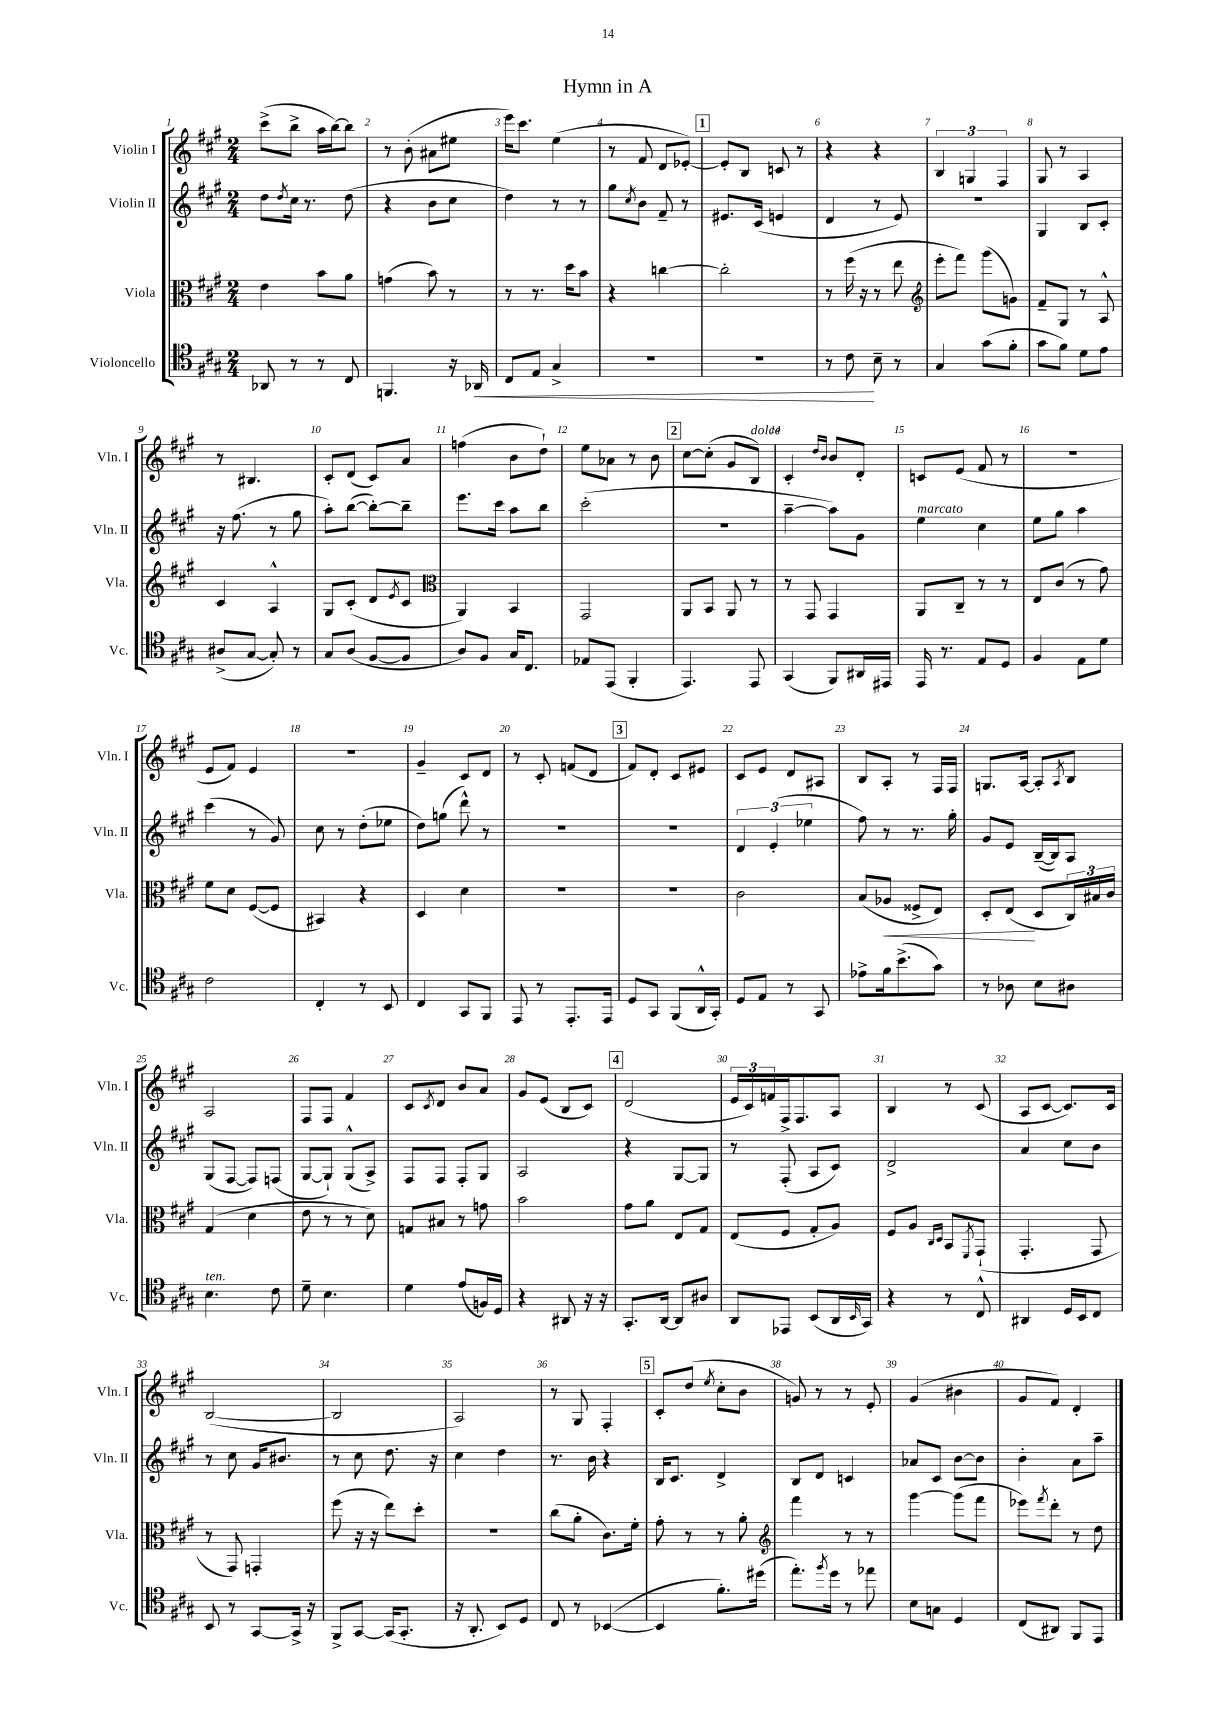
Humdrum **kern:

**kern	**kern	**kern	**kern
*staff4	*staff3	*staff2	*staff1
*clefC4	*clefC3	*clefG2	*clefG2
*k[f#c#g#]	*k[f#c#g#]	*k[f#c#g#]	*k[f#c#g#]
*M2/4	*M2/4	*M2/4	*M2/4
8AA-	4e	8dd	(8ccc#^
.	.	8qdd	.
8r	.	16cc#	8bb^
.	.	8.r	.
8r	8b	.	16aa
.	.	.	[16bb)
8C#	8a	(8dd	8bb]
=	=	=	=
4.FF	(4g	4r	8r
.	.	.	(8b'
.	8b)	8b	8a#
16r	8r	8cc#	8ee#
16AA-	.	.	.
=	=	=	=
8C#	8r	4dd)	16eee)
.	.	.	8.ccc#
8E	8.r	.	.
4G#^	.	8r	(4ee
.	16dd	.	.
.	8b	8r	.
=	=	=	=
2r	4r	8gg#	8r
.	.	8qcc#	.
.	.	8b	8f#
.	[4cc	8f#~	8d
.	.	8r	[8e-')
=	=	=	=
2r	2cc']	8.e#	8e-']
.	.	.	8B
.	.	(16c#	.
.	.	4e	8c
.	.	.	8r
=	=	=	=
8r	8r	4d	4r
8c#	(16ff#	.	.
.	16r	.	.
8B~	8r	8r	4r
8r	8ee	8e)	.
=	=	=	=
*	*clefG2	*	*
4G#	8eee'	2r	6B
.	8fff#)	.	.
.	.	.	6G
(8g#	(8ggg#	.	.
.	.	.	6F#
8f#'	8g)	.	.
=	=	=	=
8g#	8f#~	4G#	8G#
8f#)	8G#	.	8r
8d	8r	8B	4A
8e	8A^^	8c#'	.
=	=	=	=
(8A#^	4c#	16r	8r
.	.	(8.ff#	.
[8G#	.	.	4.B#
8G#'])	4A^^	8r	.
8r	.	8gg#	.
=	=	=	=
8G#	8G#	8aa')	8c#'
(8A	(8c#'	([8bb	(8d
[8F#	8d	8bb'_)	8c#)
.	8qe	.	.
8F#]	8c#	8bb~]	8a
=	=	=	=
*	*clefC3	*	*
8A)	4AA)	8.eee	(4ff
8F#	.	.	.
.	.	16ccc#	.
16G#	4BB	8aa	8b
8.C#	.	.	.
.	.	8bb	8dd`)
=	=	=	=
8E-	2GG#	(2ccc#'	8ee
(8EE	.	.	8a-
4FF#'	.	.	8r
.	.	.	8b
=	=	=	=
4.EE)	8AA	2r	[8cc#
.	8BB	.	(8cc#']
.	8AA	.	8g#
8EE	8r	.	8B)
=	=	=	=
(4GG#	8r	[4aa~	4c#'
.	8GG#	.	.
.	.	.	16qqdd
.	.	.	16qqb
8FF#)	4GG#	8aa])	8b
16AA#	.	8g#	8d'
16EE#	.	.	.
=	=	=	=
16EE	8AA	4ee	8c
8.r	.	.	.
.	8C#~	.	(8e
8E	8r	4cc#	8f#
8D	8r	.	8r
=	=	=	=
4F#	8E	8ee	2r
.	(8c#	8gg#	.
8E	8r	4aa	.
8d	8g#)	.	.
=	=	=	=
2c#	8f#	(4ccc#	8e
.	8d	.	8f#)
.	([8F#	8r	4e
.	8F#]	8g#)	.
=	=	=	=
4C#'	4BB#)	8cc#	2r
.	.	8r	.
8r	4r	(8dd'	.
8BB	.	8ee-	.
=	=	=	=
4C#	4D	8dd)	4g#~
.	.	(8gg	.
8GG#	4d	8ddd^^)	8c#
8FF#	.	8r	8d
=	=	=	=
8EE	2r	2r	8r
8r	.	.	8c#'
8.EE'	.	.	(8f
.	.	.	8d
16EE	.	.	.
=	=	=	=
8D	2r	2r	8f#)
8GG#	.	.	8d'
(8FF#	.	.	8c#
16AA^^	.	.	8e#
16GG#')	.	.	.
=	=	=	=
8D	2c#	6d	8c#
8E	.	.	8e
.	.	(6e'	.
8r	.	.	8d
.	.	6ee-	.
8GG#	.	.	8A#
=	=	=	=
8e-^	(8B	8ff#)	8B
16f#	8A-	8r	8A'
(8.b^	.	.	.
.	8F##^	8.r	8r
8g#)	8E)	.	16F#
.	.	16gg#'	16F#
=	=	=	=
8r	8D'	8g#	8.G
8A-	(8E	8e	.
.	.	.	[16A
8B	8D	([16B~	8A']
.	.	16B])	.
.	.	.	8qA
8A#	24C#)	8A	8B
.	24B#	.	.
.	24c#	.	.
=	=	=	=
4.B	(4G#	(8G#	2A
.	.	[8F#	.
.	4d	8F#])	.
8c#	.	(8F	.
=	=	=	=
8d~	8e	[8G#	8F#
4.B	8r	8G#`])	8F#
.	8r	(8G#^^	4f#
.	8d)	8A^)	.
=	=	=	=
4d	8G	8F#	8c#
.	.	.	8qc#
.	8B#	8F#	8d
(8e	8r	8F#'	8b
16F)	8g	8G#	8a
16D	.	.	.
=	=	=	=
4r	2b	2A	8g#
.	.	.	(8e
8AA#	.	.	8B
16r	.	.	8c#)
16r	.	.	.
=	=	=	=
8.GG#'	8g#	4r	(2d
.	8a	.	.
[16AA	.	.	.
8AA]	8E	[8G#	.
8A#	8G#	8G#]	.
=	=	=	=
8AA	(8E	8r	24e
.	.	.	24c#)
.	.	.	24f
8EE-	8F#	(8F#'	16F#^
.	.	.	8.F#
(8BB	8G#'	8A	.
16AA	8A)	8c#)	8A
16qqBB	.	.	.
16GG#)	.	.	.
=	=	=	=
4r	8F#	2d^	4B
.	8A	.	.
.	16qqC#	.	.
.	16qqD	.	.
8r	8BB	.	8r
.	8qFF#	.	.
8C#^^	(8GG#`	.	(8c#
=	=	=	=
4AA#	4.GG#'	4a	8A
.	.	.	[8c#
16D	.	8cc#	8.c#])
16BB	.	.	.
8C#	8GG#	8b	.
.	.	.	16c#
=	=	=	=
8BB	8r	8r	([2B
8r	8GG#)	8cc#	.
[8GG#	4GG'	16g#	.
.	.	8.b#	.
16GG#^]	.	.	.
16r	.	.	.
=	=	=	=
8FF#^	(8ff#	8r	2B]
[8GG#	16r	8cc#	.
.	16r	.	.
(16GG#]	8ee)	8.dd	.
8.GG#'	.	.	.
.	8dd'	.	.
.	.	16r	.
=	=	=	=
16r	2r	4cc#	2A)
8.AA'	.	.	.
8BB)	.	4dd	.
8D	.	.	.
=	=	=	=
8C#	(8cc#	8.r	8r
8r	8a'	.	8G#
.	.	16b	.
([4BB-	8.c#)	4r	4F#'
.	16f#'	.	.
=	=	=	=
4BB-]	8g#'	16B	8c#'
.	.	8.c#	.
.	8r	.	(8dd
.	.	.	8qee
8.f#')	8r	4d^	8cc#'
.	8a'	.	8b
(16dd#	.	.	.
=	=	=	=
*	*clefG2	*	*
8.ee')	4fff#	8B	8g)
.	.	8d	8r
8qff#	.	.	.
16dd	.	.	.
8r	8r	4c	8r
8ee-	8r	.	8e'
=	=	=	=
8B	[4ggg#	8a-	(4g#
8G	.	8c#	.
4D	(8ggg#]	[8b	4b#
.	8fff#	8b]	.
=	=	=	=
(8C#	8eee-)	4b'	8g#
.	8qfff#	.	.
8AA#)	8ddd'	.	8f#)
8FF#	8r	8a	4d'
8EE	8dd	8aa~	.
==	==	==	==
*-	*-	*-	*-
